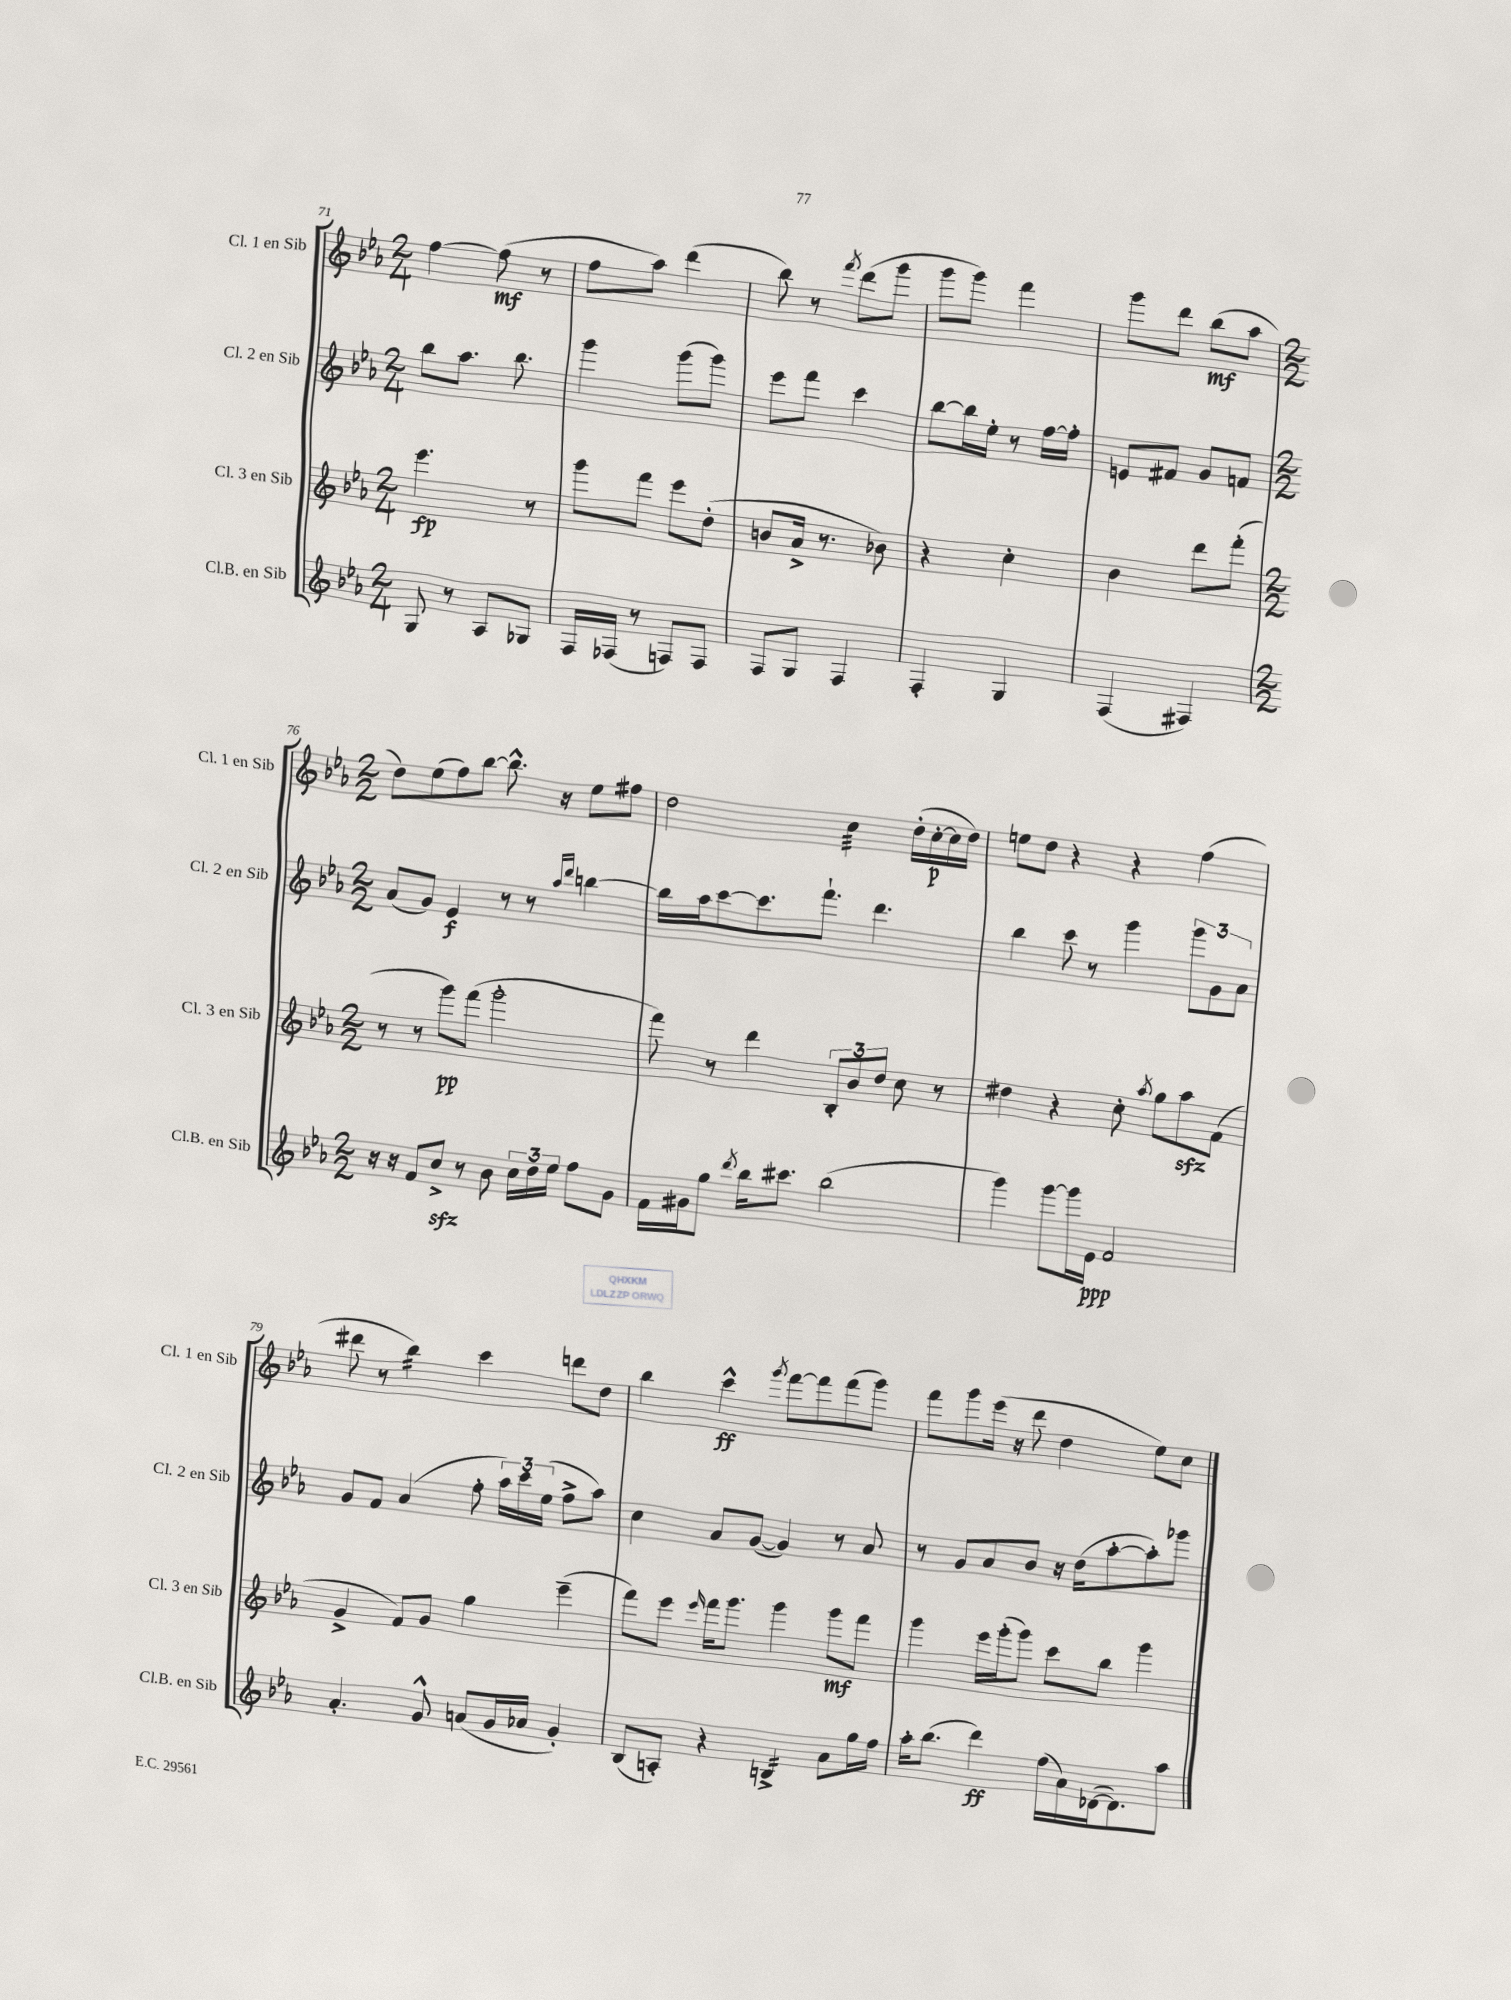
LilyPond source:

<<
\new StaffGroup <<
\new Staff = "s0" \with { instrumentName = "Cl. 1 en Sib" shortInstrumentName = "Cl. 1 en Sib" } {
    \clef treble \key ees \major \numericTimeSignature \time 2/4
    \autoBeamOff f''4~ f''8\mf( r8 |
    f''8[ aes''8]) d'''4( |
    bes''8) r8 \acciaccatura { f'''8 } d'''8[( g'''8] |
    g'''8[ g'''8]) f'''4 |
    g'''8[ d'''8] bes''8[\mf( aes''8] |
    \numericTimeSignature \time 2/2 d''8[) ees''8( f''8) bes''8]~ bes''8.-^ r16 ees''8[ fis''8] |
    d''2 c''4:32 d''16[-.( c''16~-.\p c''16 d''16]) |
    e''8[ d''8] r4 r4 f''4( |
    dis'''8 r8 bes''4:16) c'''4 d'''8[ d''8] |
    bes''4 c'''4-^\ff \acciaccatura { g'''8 } f'''8[~ f'''8 f'''8( g'''8]) |
    f'''8[ g'''8 ees'''16]( r16 d'''8 d''4 ees''8[) c''8] \bar "|." |
}
\new Staff = "s1" \with { instrumentName = "Cl. 2 en Sib" shortInstrumentName = "Cl. 2 en Sib" } {
    \clef treble \key ees \major \numericTimeSignature \time 2/4
    \autoBeamOff bes''8[ aes''8.] bes''8. |
    g'''4 g'''8[( g'''8]) |
    ees'''8[ f'''8] c'''4 |
    bes''8[~ bes''16 ees''16]-. r8 f''16[~ f''16]-. |
    e'8[ fis'8] g'8[ f'8] |
    \numericTimeSignature \time 2/2 aes'8[( g'8]) ees'4\f r8 r8 \grace { aes''16[ d'''16] } b''4~ |
    b''16[ aes''16 c'''8~ c'''8. f'''8.]-! d'''4. |
    bes''4 c'''8 r8 g'''4 \tuplet 3/2 { g'''8[ g'8 aes'8] } |
    g'8[ f'8] aes'4( f''8-. \tuplet 3/2 { aes''16[) c'''16 ees''16]( } f''8[-> aes''8]) |
    c''4 aes'8[ g'8]~( g'4) r8 aes'8 |
    r8 g'8[ aes'8 bes'8] r16 d''16[( aes''8~-. aes''8-.) ges'''8] \bar "|." |
}
\new Staff = "s2" \with { instrumentName = "Cl. 3 en Sib" shortInstrumentName = "Cl. 3 en Sib" } {
    \clef treble \key ees \major \numericTimeSignature \time 2/4
    \autoBeamOff ees'''4.\fp r8 |
    g'''8[ f'''8] ees'''8[ d''8]-.( |
    b'8[ aes'16]-> r8. bes'8) |
    r4 c''4-. |
    bes'4 d'''8[ f'''8]-.( |
    \numericTimeSignature \time 2/2 r8 r8 g'''8[\pp) f'''8]( g'''2-. |
    f'''8) r8 d'''4 \tuplet 3/2 { bes8[-. bes'8 d''8] } c''8 r8 |
    dis''4 r4 c''8-. \acciaccatura { aes''8 } g''8[ aes''8\sfz f'8]( |
    g'4-> f'8[) g'8] g''4 ees'''4--( |
    f'''8[) ees'''8] \grace { ees'''16 } f'''16[ g'''8.] g'''4 g'''8[\mf f'''8] |
    g'''4 ees'''16[ g'''16-.( g'''8]) c'''8[ bes''8] g'''4 \bar "|." |
}
\new Staff = "s3" \with { instrumentName = "Cl.B. en Sib" shortInstrumentName = "Cl.B. en Sib" } {
    \clef treble \key ees \major \numericTimeSignature \time 2/4
    \autoBeamOff g8 r8 aes8[ ges8] |
    f16[ fes16]( r8 f8[) f8] |
    f8[ g8] f4 |
    f4-. g4 |
    f4( fis4) |
    \numericTimeSignature \time 2/2 r16 r16 f'8[ c''8]->\sfz r8 bes'8 \tuplet 3/2 { c''16[ d''16 ees''16] } f''8[ g'8] |
    f'16[ gis'16 g''8] \acciaccatura { d'''8 } bes''16[ cis'''8.] bes''2( |
    g'''4) g'''8[~ g'''16 ees'16]\ppp f'2 |
    aes'4.-. g'8-^ a'8[( g'16 aes'16] g'4-.) |
    bes8[( a8]-.) r4 b4:16-> aes'8[ g''16 f''16] |
    aes''16[-. bes''8.]( d'''4\ff) f''16[( aes'16) des'16~( des'8.) aes''8] \bar "|." |
}
>>
>>
\layout { \context { \Score currentBarNumber = #71 } }
